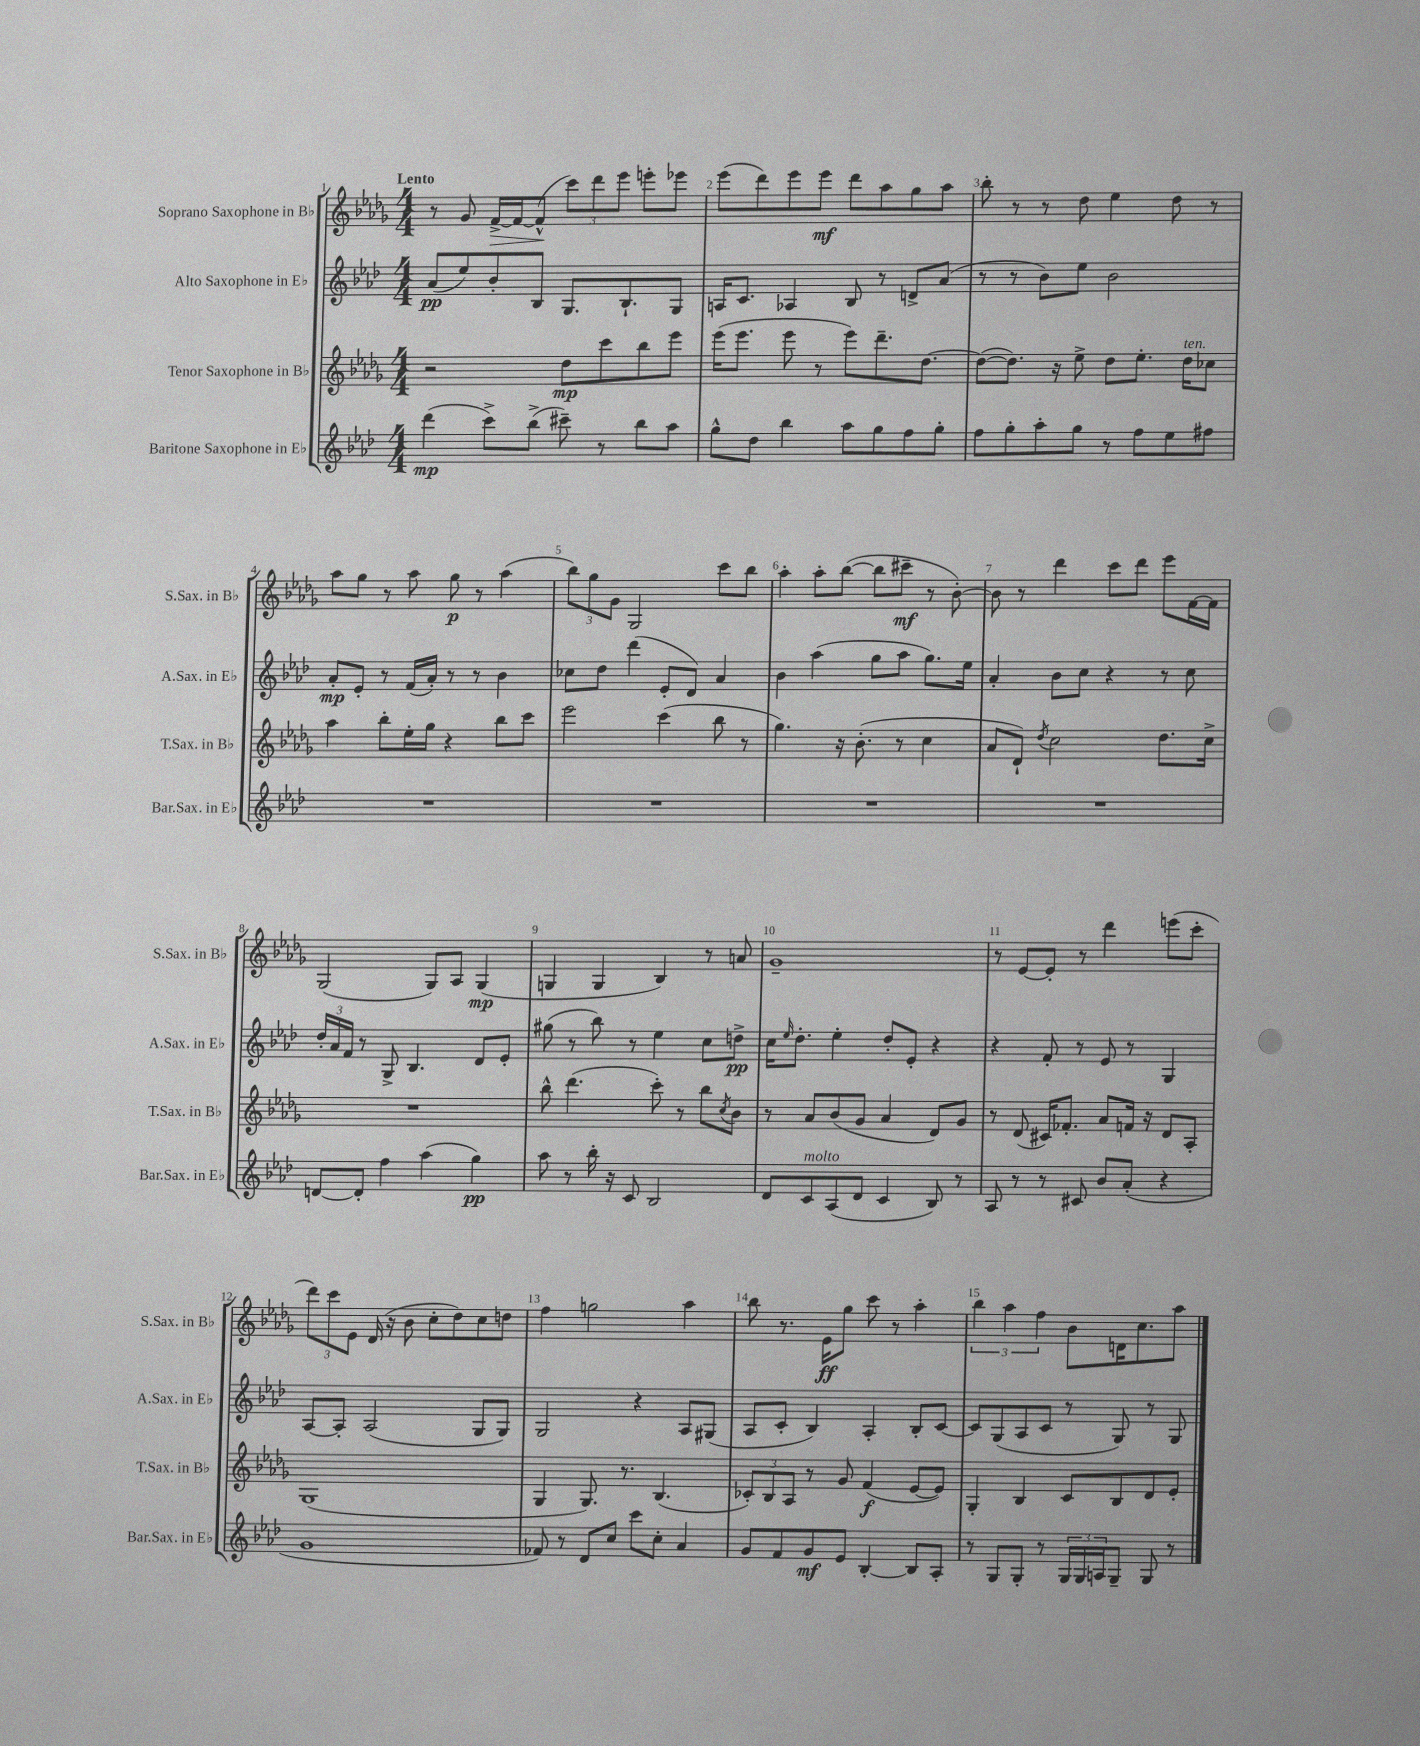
<<
\new StaffGroup <<
\new Staff = "s0" \with { instrumentName = "Soprano Saxophone in Bb" shortInstrumentName = "S.Sax. in Bb" } {
    \clef treble \key des \major \numericTimeSignature \time 4/4 \tempo "Lento"
    r8 ges'8 f'16~->\> f'16~ f'8-^\!( \tuplet 3/2 { c'''8) des'''8 ees'''8 } e'''8-. ees'''8 |
    ees'''8( des'''8) ees'''8 ees'''8\mf des'''8 aes''8 ges''8 aes''8 |
    bes''8-. r8 r8 des''8 ees''4 des''8 r8 |
    aes''8 ges''8 r8 aes''8 ges''8\p r8 aes''4( |
    \tuplet 3/2 { bes''8) ges''8 ges'8 } ges2 c'''8 bes''8 |
    aes''4-. aes''8-. bes''8~( bes''8 cis'''8--\mf r8 bes'8~-.) |
    bes'8 r8 des'''4 c'''8 des'''8 ees'''8 f'16~ f'16 |
    ges2( ges8) aes8 ges4\mp( |
    g4 g4 bes4) r8 a'8 |
    ges'1-- |
    r8 ees'8~ ees'8-. r8 des'''4 e'''8( c'''8-. |
    \tuplet 3/2 { des'''8) c'''8 ees'8 } des'16( r16 bes'8 c''8-. des''8) c''8 d''8 |
    f''4 g''2 aes''4 |
    bes''8 r8. ees'16\ff ges''8 c'''8 r8 aes''4-. |
    \tuplet 3/2 { bes''4 aes''4 f''4 } bes'8 d'16 c''8. aes''8 \bar "|." |
}
\new Staff = "s1" \with { instrumentName = "Alto Saxophone in Eb" shortInstrumentName = "A.Sax. in Eb" } {
    \clef treble \key aes \major \numericTimeSignature \time 4/4
    aes'8\pp( ees''8) bes'8-. bes8 g8. bes8.-! g8 |
    a16 c'8. aes4 bes8 r8 d'8-> aes'8( |
    r8 r8 bes'8) ees''8 bes'2 |
    aes'8-.\mp ees'8-. r8 f'16( aes'16-.) r8 r8 bes'4 |
    ces''8 des''8 des'''4( ees'8-. des'8) aes'4 |
    bes'4 aes''4( g''8 aes''8 g''8.) ees''16 |
    aes'4-. bes'8 c''8 r4 r8 c''8 |
    \tuplet 3/2 { des''16-. aes'16 f'16 } r8 g8-> bes4. des'8 ees'8-. |
    gis''8( r8 bes''8) r8 ees''4 c''8 d''8->\pp |
    c''16 \grace { ees''16 } des''8.-. ees''4-. des''8-. ees'8-. r4 |
    r4 f'8-. r8 ees'8 r8 g4 |
    aes8~ aes8-. aes2( g8 g8) |
    g2 r4 aes8 gis8( |
    aes8 c'8-. bes4) aes4-. bes8-. c'8~ |
    c'8 g8( aes8 c'8 r8 g8) r8 g8 \bar "|." |
}
\new Staff = "s2" \with { instrumentName = "Tenor Saxophone in Bb" shortInstrumentName = "T.Sax. in Bb" } {
    \clef treble \key des \major \numericTimeSignature \time 4/4
    r2 des''8\mp c'''8 bes''8 ees'''8 |
    ees'''16( ees'''8. ees'''8 r8 ees'''8) des'''8.-- des''8.~ |
    des''8~( des''8.) r16 ees''8-> des''8 ees''8.-. des''16^\markup { \italic "ten." } ces''8 |
    aes''4 bes''8-. ees''16-. ges''16 r4 bes''8 c'''8 |
    ees'''2 c'''4( bes''8 r8 |
    ges''4.) r16 bes'8.-.( r8 c''4 |
    aes'8 des'8-!) \acciaccatura { des''8 } c''2 des''8. c''16-> |
    R1 |
    bes''8-^ des'''4.( c'''8-.) r8 bes''8 \acciaccatura { c''8 } bes'8 |
    r8 aes'8 bes'8( ges'8 aes'4 des'8) ges'8 |
    r8 des'8( cis'16) fes'8.-. aes'8 f'16 r16 des'8 aes8-. |
    ges1( |
    ges4 ges8.) r8. bes4.( |
    \tuplet 3/2 { ces'8-.) bes8 aes8 } r8 ges'8 f'4\f( ees'8~ ees'8) |
    ges4-. bes4 c'8 bes8 des'8 ees'8-. \bar "|." |
}
\new Staff = "s3" \with { instrumentName = "Baritone Saxophone in Eb" shortInstrumentName = "Bar.Sax. in Eb" } {
    \clef treble \key aes \major \numericTimeSignature \time 4/4
    des'''4\mp( c'''8->) bes''8->( cis'''8--) r8 bes''8 aes''8 |
    g''8-^ des''8 bes''4 aes''8 g''8 f''8 g''8-. |
    f''8 g''8-. aes''8-. g''8 r8 f''8 ees''8 fis''8 |
    R1 |
    R1 |
    R1 |
    R1 |
    d'8~ d'8-. f''4 aes''4( g''4\pp) |
    aes''8 r8 bes''16-. r16 c'8 bes2 |
    des'8 c'8^\markup { \italic "molto" } aes8( des'8 c'4 bes8) r8 |
    aes8 r8 r8 cis'8 bes'8 aes'8-.( r4 |
    g'1 |
    fes'8) r8 des'8 c''8 c'''8 c''8-. aes'4 |
    g'8 f'8 g'8\mf ees'8 bes4~-. bes8 aes8-. |
    r8 g8 g8-. r8 \tuplet 3/2 { g16 g16 a16 } g8-- g8 r8 \bar "|." |
}
>>
>>
\layout { \context { \Score \override BarNumber.break-visibility = ##(#f #t #t) barNumberVisibility = #all-bar-numbers-visible } }
